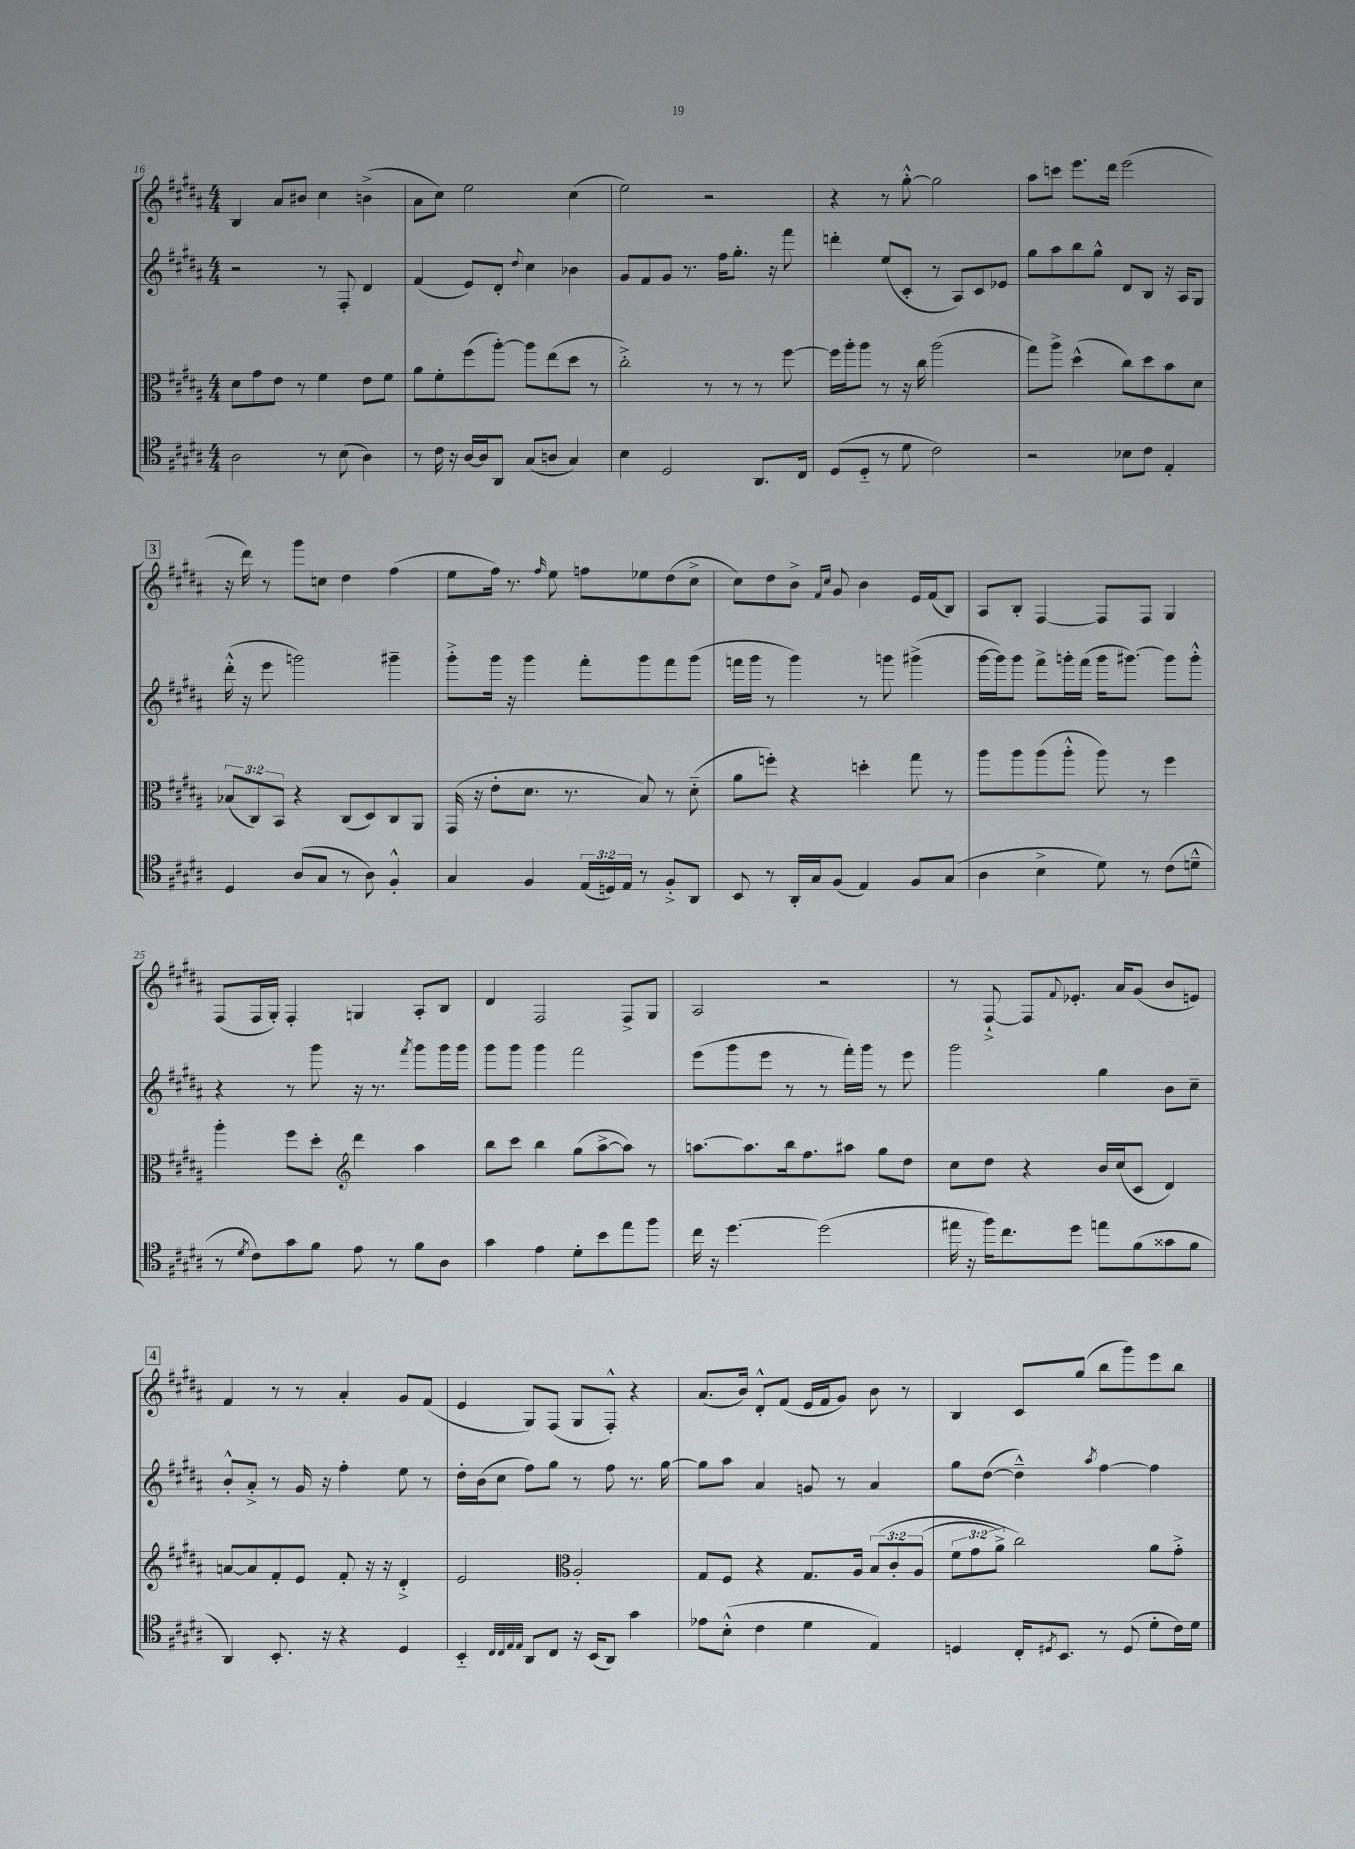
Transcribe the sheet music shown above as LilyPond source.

<<
\new StaffGroup <<
\new Staff = "s0" {
    \clef treble \key b \major \numericTimeSignature \time 4/4
    b4 ais'8 bis'8 cis''4 b'4->( |
    ais'8 cis''8) e''2 cis''4( |
    e''2) r2 |
    r4 r8 gis''8~-.-^ gis''2 |
    ais''8 c'''8 e'''8. dis'''16 e'''2( |
    \mark \markup { \box "3" } r16 dis'''16) r8 gis'''8 c''8 dis''4 fis''4( |
    e''8 fis''16) r8. \grace { fis''16 } e''8 f''8 ees''8 dis''8( cis''8-> |
    cis''8) dis''8 b'8-> \grace { fis'16 cis''16 } gis'8 b'4 e'16 fis'16( b8) |
    ais8 b8-. fis4~ fis8 fis8 gis4 |
    fis8( fis16 gis16-.) fis4-. g4 ais8-. b8 |
    dis'4 fis2 fis8-> gis8 |
    ais2 r2 |
    r8 fis8~-!-> fis8 \appoggiatura { fis'8 } ees'8.-. ais'16 gis'8( b'8 e'8) |
    \mark \markup { \box "4" } fis'4 r8 r8 ais'4-. gis'8 fis'8( |
    e'4 gis8) fis8( gis8 fis8-.-^) r4 |
    ais'8.( b'16) dis'8-.-^ fis'8( e'16 fis'16 gis'8) b'8 r8 |
    b4 cis'8 gis''8( b''8 gis'''8) e'''8 b''8 \bar "|." |
}
\new Staff = "s1" {
    \clef treble \key b \major \numericTimeSignature \time 4/4
    r2 r8 fis8-. dis'4 |
    fis'4( e'8) dis'8-. \appoggiatura { dis''8 } cis''4 bes'4 |
    gis'8 fis'8 gis'8 r8. fis''16 gis''8.-. r16 fis'''8 |
    d'''4-. e''8( cis'8-. r8 ais8) cis'8 ees'8 |
    gis''8 ais''8 b''8 gis''8-^ dis'8 b8 r16 ais16 gis8 |
    \mark \markup { \box "3" } dis'''16-.-^( r16 e'''8 g'''2) gis'''4-- |
    gis'''8-.-> gis'''16 r16 gis'''4 fis'''8-. gis'''8 fis'''8 gis'''8( |
    f'''16 gis'''16 r8 gis'''4) r8 g'''8 gis'''4->( |
    gis'''16~ gis'''16) gis'''8 fis'''8-> g'''16-. fis'''16( g'''16 gis'''8.~) gis'''8 gis'''8-.-^ |
    r4 r8 gis'''8 r16 r8. \acciaccatura { fis'''8 } gis'''8 gis'''16 gis'''16 |
    gis'''8 gis'''8 gis'''4 fis'''2 |
    e'''8( gis'''8 e'''8 r8 r8 fis'''16-.) gis'''16 r8 e'''8 |
    gis'''2 gis''4 b'8 cis''8-- |
    \mark \markup { \box "4" } b'8-.-^ ais'8-.-> r8 gis'16 r16 fis''4-. e''8 r8 |
    dis''16-. b'16( cis''8 fis''8) gis''8 r8 fis''8 r8. gis''16~ |
    gis''8 ais''8 ais'4 g'8 r8 ais'4 |
    gis''8 dis''8~( dis''4---^) \acciaccatura { ais''8 } fis''4~ fis''4 \bar "|." |
}
\new Staff = "s2" {
    \clef alto \key b \major \numericTimeSignature \time 4/4 \override Staff.TupletNumber.text = #tuplet-number::calc-fraction-text
    dis'8 gis'8 e'8 r8 fis'4 e'8 fis'8 |
    ais'8 fis'8-. fis''8( ais''8~-.) ais''8 e''8( dis''8 r8 |
    cis''2-.->) r8 r8 r8 fis''8~ |
    fis''16 ais''16-. ais''8 r8 r16 cis''16 ais''2( |
    gis''8) ais''8-> dis''4-^( cis''8) dis''8 b'8 dis'8 |
    \mark \markup { \box "3" } \tuplet 3/2 { bes8( cis8) b,8 } r4 cis8( dis8) cis8 ais,8 |
    gis,16( r16 e'8-. dis'8. r8. b8) r8 dis'8-_( |
    ais'8 f''8-.) r4 d''4-. gis''8 r8 |
    ais''8 ais''8 ais''8( ais''8-.-^ ais''8) r8 fis''4 |
    ais''4-. fis''8 dis''8-. \clef treble dis'''4 ais''4 |
    b''8 cis'''8 b''4 gis''8( ais''8~-> ais''8) r8 |
    a''8.~ a''8. b''16 fis''8. ais''8 gis''8 dis''8 |
    cis''8 dis''8 r4 b'16 cis''16( cis'8 dis'4) |
    \mark \markup { \box "4" } a'8~ a'8 fis'8-. e'8 fis'8-. r16 r16 dis'4-.-> |
    e'2 \clef alto ais2-. |
    gis8 fis8 r4 gis8. ais16 \tuplet 3/2 { b8\( cis'8-. ais8( } |
    \tuplet 3/2 { fis'8 gis'8 ais'8->) } cis''2\) ais'8 gis'8-.-> \bar "|." |
}
\new Staff = "s3" {
    \clef tenor \key b \major \numericTimeSignature \time 4/4 \override Staff.TupletNumber.text = #tuplet-number::calc-fraction-text
    ais2 r8 b8( ais4) |
    r8 cis'16 r16 ais16~ ais16 ais,8 gis8( a8 gis4) |
    b4 dis2 ais,8. cis16 |
    dis8( dis8-_ r8 dis'8 cis'2) |
    r2 bes8 cis'8 e4-. |
    \mark \markup { \box "3" } dis4 ais8( gis8 r8 ais8) fis4-.-^ |
    gis4 fis4 \tuplet 3/2 { e16( d16) e16 } r8 fis8-.-> ais,8 |
    b,8 r8 ais,16-. gis16 fis8( e4) fis8 gis8( |
    ais4 b4-> dis'8) r8 cis'8( d'8---^ |
    r8 \acciaccatura { dis'8 } cis'8) gis'8 fis'8 e'8 r8 fis'8 ais8 |
    gis'4 e'4 dis'8-. b'8 e''8 fis''8 |
    cis''16 r16 dis''4.~ dis''2( |
    eis''16 r16 fis''16) cis''8. dis''8 e''8 fis'8( gisis'8 fis'8 |
    \mark \markup { \box "4" } ais,4) b,8.-. r16 r4 dis4 |
    b,4-_ \grace { cis32 cis32 e32 e32 } ais,8 cis8 r16 b,16( ais,8) gis'4 |
    ees'8 b8-.-^( cis'4 dis'4 e4) |
    d4 cis16-. \acciaccatura { dis8 } b,8. r8 dis8( dis'8-. cis'16) dis'16 \bar "|." |
}
>>
>>
\layout { \context { \Score currentBarNumber = #16 } }
